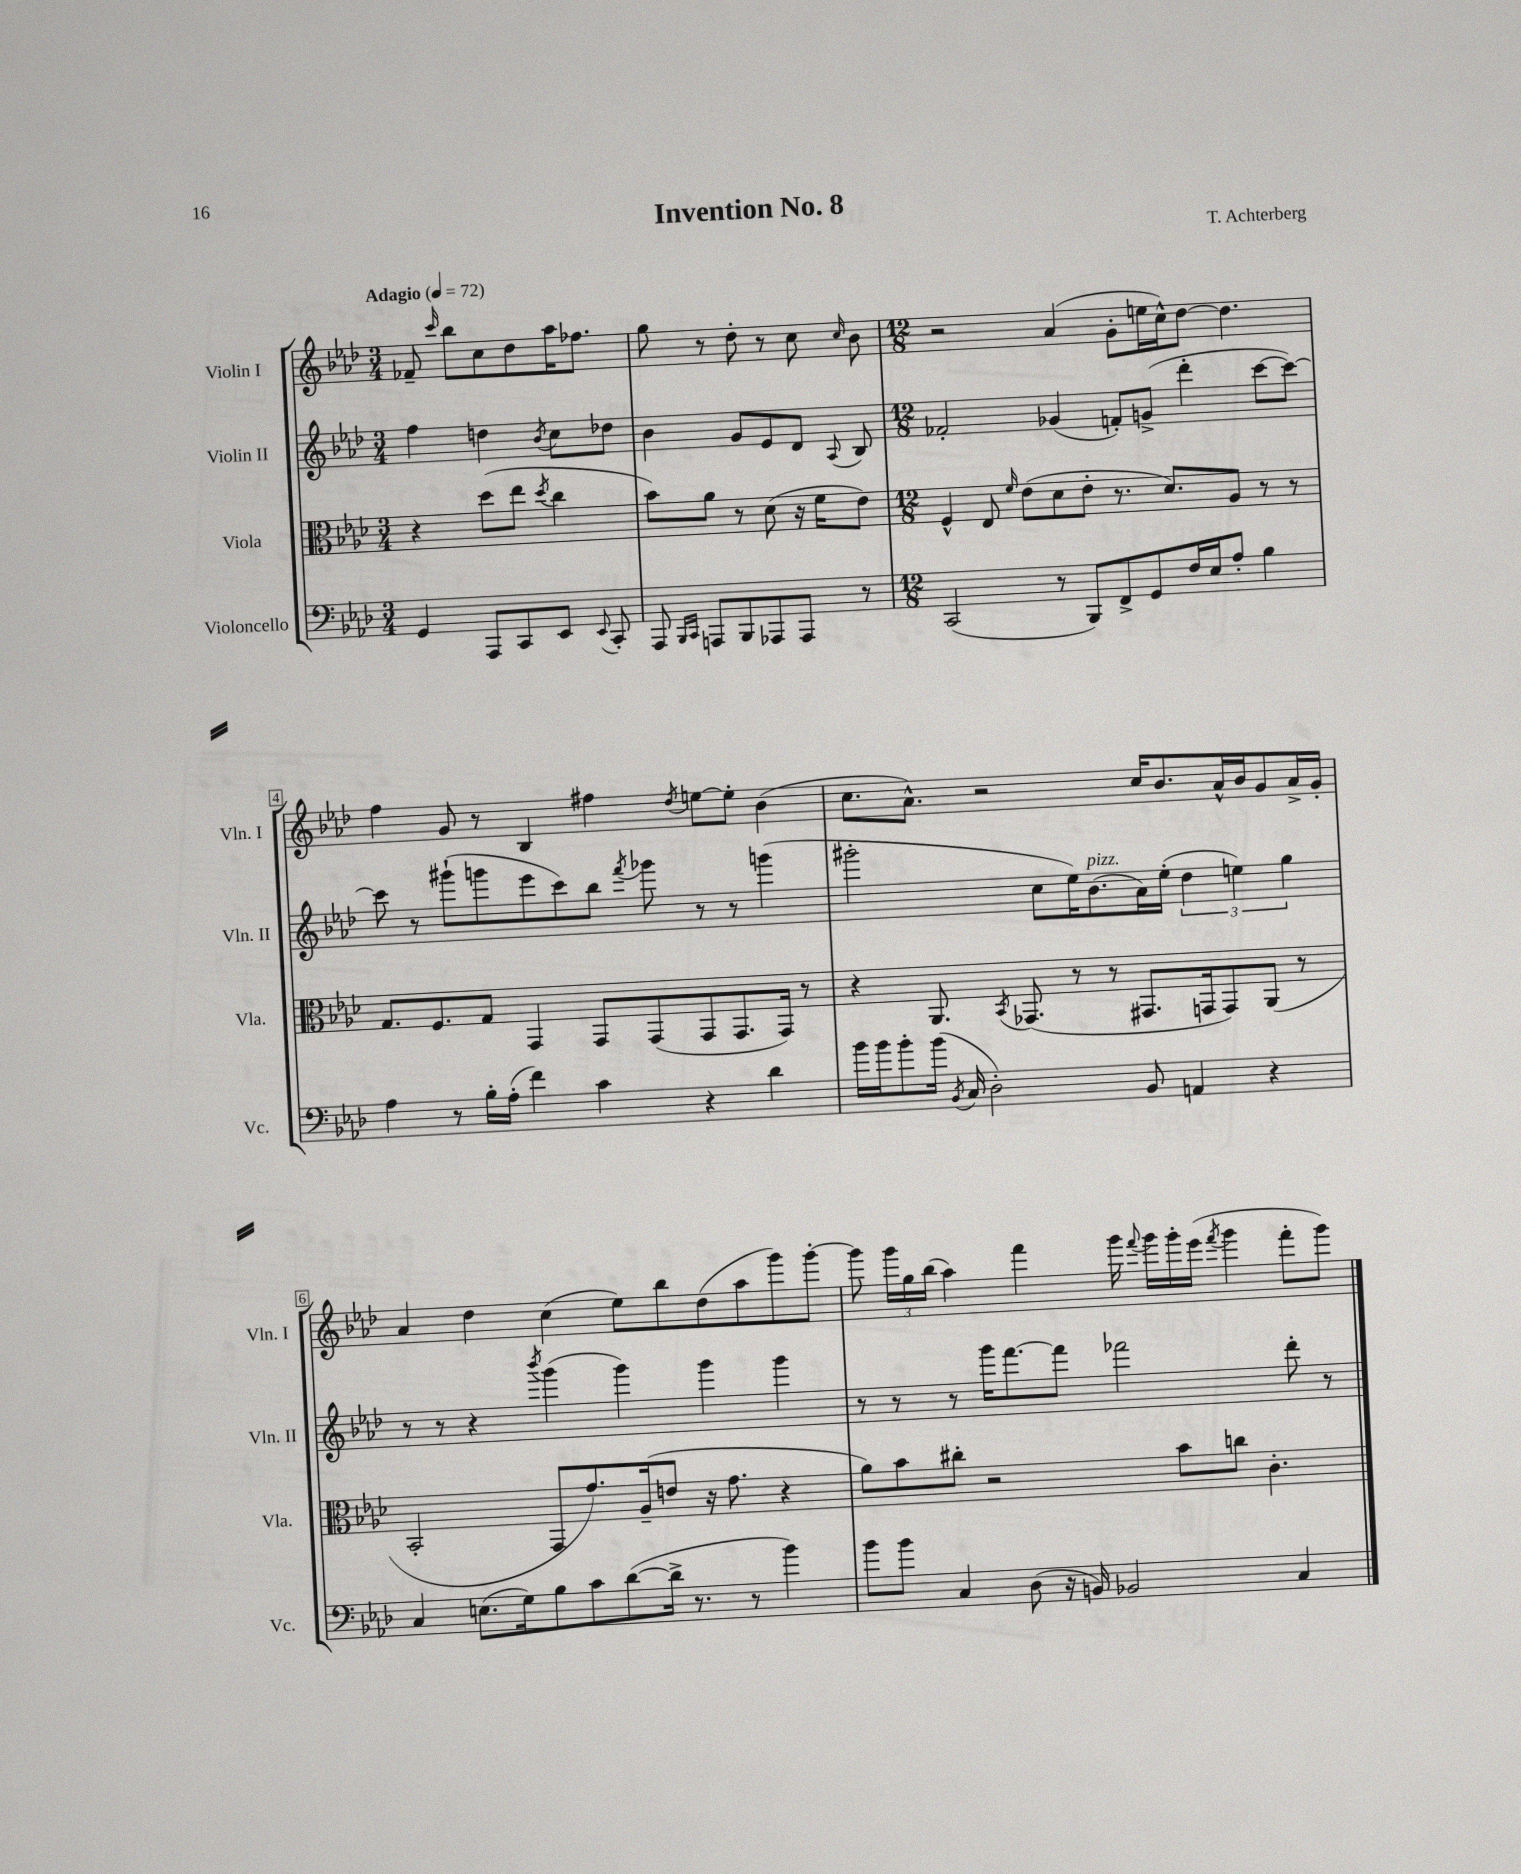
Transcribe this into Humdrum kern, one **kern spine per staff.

**kern	**kern	**kern	**kern
*staff4	*staff3	*staff2	*staff1
*clefF4	*clefC3	*clefG2	*clefG2
*k[b-e-a-d-]	*k[b-e-a-d-]	*k[b-e-a-d-]	*k[b-e-a-d-]
*M3/4	*M3/4	*M3/4	*M3/4
*MM72	*MM72	*MM72	*MM72
4GG	4r	4ff	8f-~
.	.	.	16qqccc
.	.	.	8bb-
8AAA-	(8dd-	4dd	8cc
8CC	8ee-	.	8dd-
.	8qdd-	8qb-	.
8EE-	4cc	8cc	16aa-
.	.	.	8.ff-
8qqEE-	.	.	.
8CC'	.	8dd-	.
=	=	=	=
8AAA-	8b-)	4b-	8gg
16qqBBB-	.	.	.
16qqCC	.	.	.
8AAA	8a-	.	8r
8BBB-	8r	8g	8dd-'
8AAA-	(8d-	8e-	8r
8AAA-	16r	8d-	8cc
.	16f	.	.
.	.	8qqA-	16qqcc
8r	8e-)	8B-	8b-
=	=	=	=
*M12/8	*M12/8	*M12/8	*M12/8
(2CC	4F^^	2f-'	2r
.	8E-	.	.
.	16qqf	.	.
.	(8e-	.	.
8r	8d-	(4g-	(4a-
8BBB-)	8e-'	.	.
8FF^	8.r	8f')	8g'
8GG	.	(8g^	16ee
.	8.d-)	.	16cc^^)
16F	.	4ddd-'	[8dd-
16E-	.	.	.
8A-'	8A-	.	4.dd-]
4B-	8r	[8ccc	.
.	8r	8ccc_)	.
=	=	=	=
4A-	8.G	8ccc]	4ff
.	.	8r	.
.	8.F	.	.
8r	.	(8ggg#`	8g
16B-'	8G	8ggg	8r
(16A-'	.	.	.
4f)	4GG	8eee-	4B-
.	.	8ccc)	.
4c	8GG	8bb-	4ff#
.	.	8qfff	.
.	(8GG	8ggg-	.
.	.	.	8qdd-
4r	8GG	8r	[8ee
.	8.GG	8r	8ee']
4d-	.	(4ggg	(4b-
.	16GG)	.	.
.	8r	.	.
=	=	=	=
16b-	4r	2ggg#'	8.cc
16b-	.	.	.
8b-'	.	.	.
.	.	.	8.a-^^)
(16b-	8.AA-	.	.
8qBB-	.	.	.
16C	.	.	.
2D-')	.	.	2r
.	8qBB-	.	.
.	(8.GG-	.	.
.	.	8cc	.
.	8r	16ee-)	.
.	.	(8.b-	.
.	8r	.	.
8BB-	8.GG#	16a-)	16cc
.	.	(16ee-'	8.b-
4AA	.	6dd-	.
.	16GG	.	.
.	8GG)	.	16a-^^
.	.	6ee)	.
.	.	.	16b-
4r	(8AA-	.	8g
.	.	6gg	.
.	8r	.	16a-^
.	.	.	16g'
=	=	=	=
4C	2BB-'	8r	4a-
.	.	8r	.
(8.E	.	4r	4dd-
16G)	.	.	.
.	.	8qbbb-	.
8B-	8GG	(4ggg	(4cc
8c	8.g)	.	.
([8d-	.	4ggg)	8ee-)
.	(16A-~	.	.
16d-^]	8e	.	8bb-
8.r	.	.	.
.	16r	4ggg	(8dd-
.	8.g	.	.
8r	.	.	8aa-
4b-)	4r	4ggg	8ggg)
.	.	.	[8ggg'
=	=	=	=
8b-	8a-)	8r	8ggg]
8b-	8b-	8r	24ggg
.	.	.	24gg
.	.	.	(24bb-
4C	8cc#'	8r	4aa-)
.	2r	16ggg	.
.	.	[8.fff	.
(8D-	.	.	4fff
16r	.	8fff]	.
16BB)	.	.	.
2BB-	.	2fff-	16ggg
.	.	.	8qqfff
.	.	.	16ggg
.	8b-	.	16ggg'
.	.	.	(16eee-
.	.	.	8qfff
.	8cc	.	4ggg
.	4.c'	.	.
4C	.	8ddd-'	8fff'
.	.	8r	8ggg)
==	==	==	==
*-	*-	*-	*-
